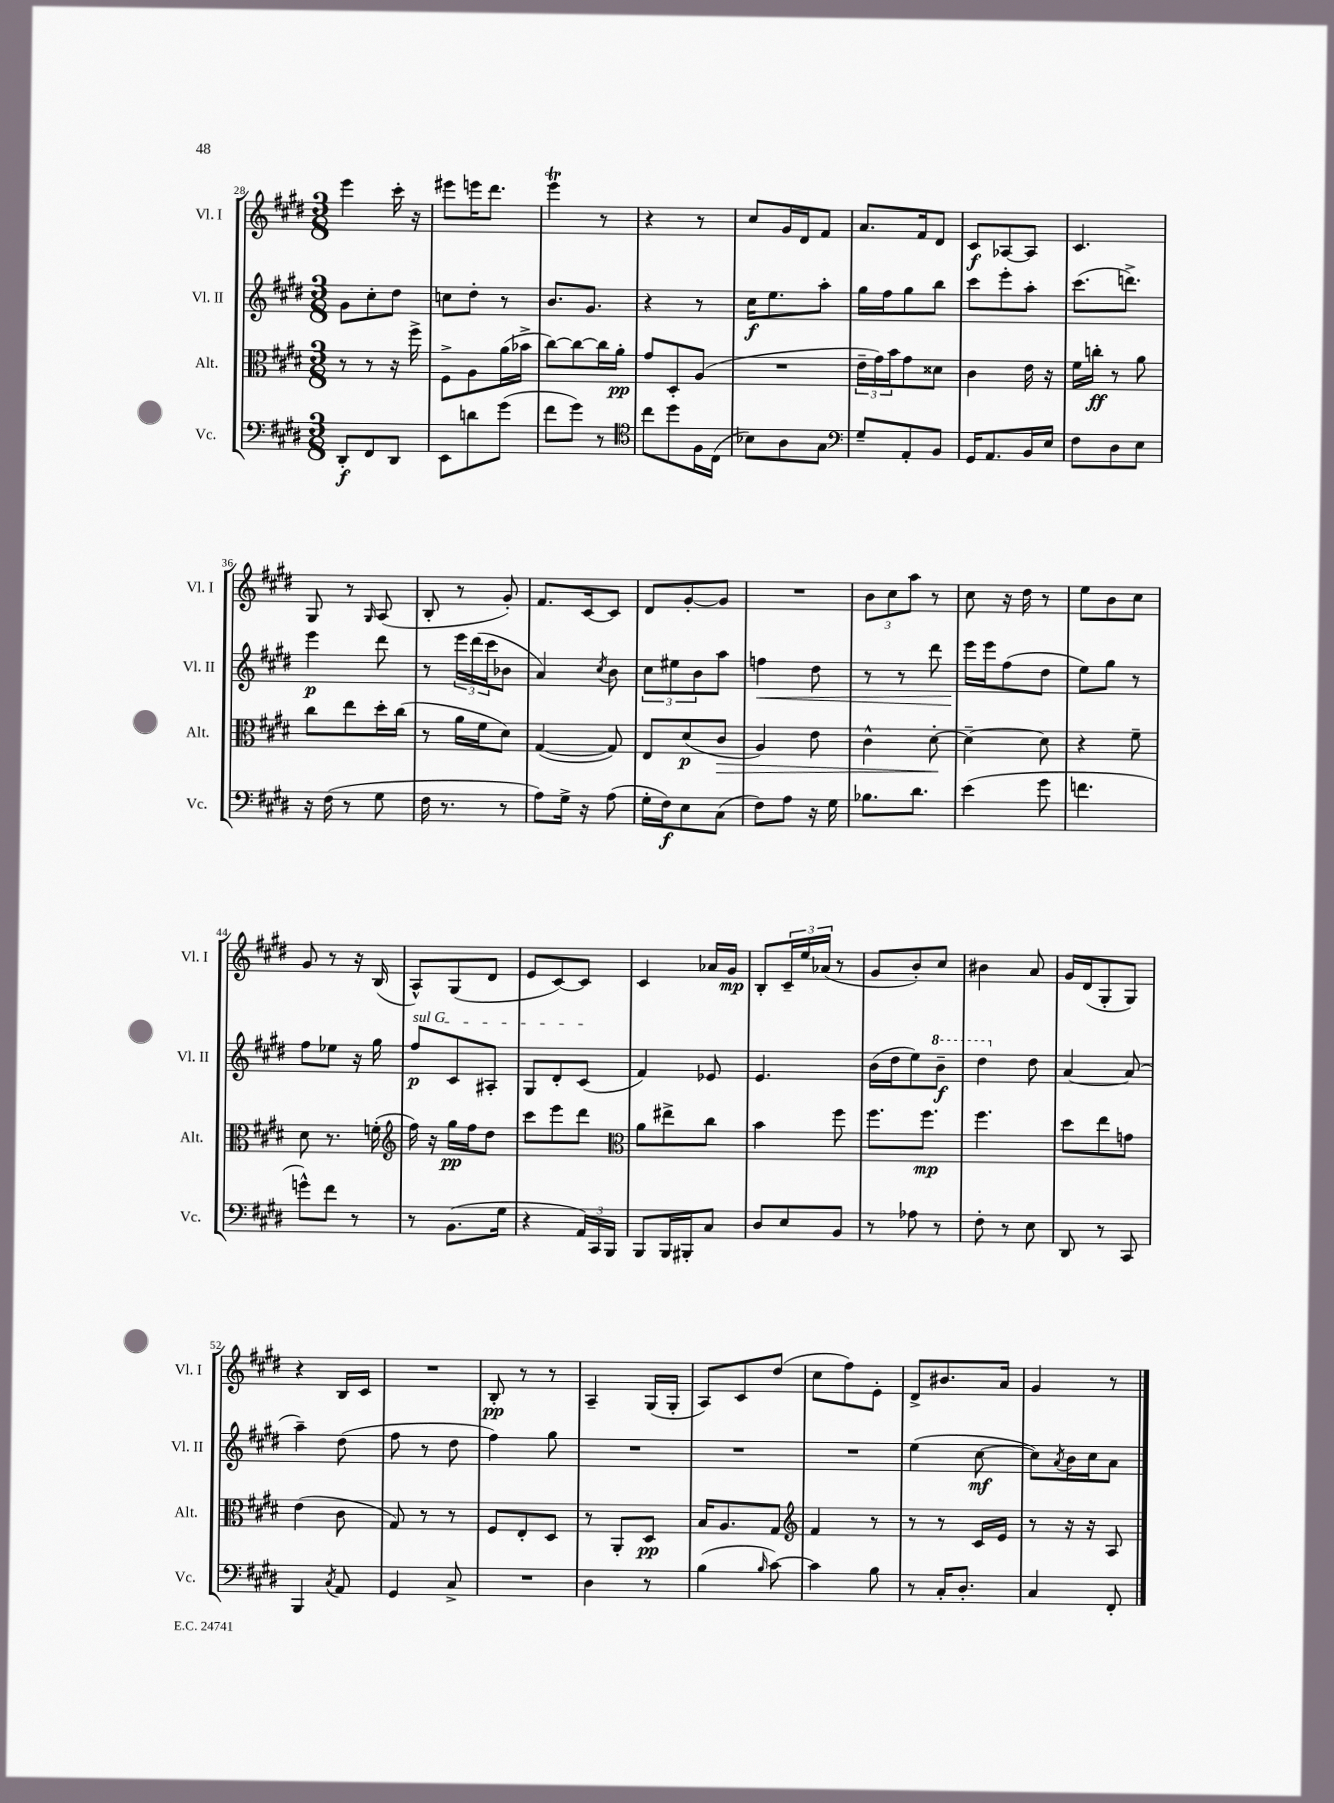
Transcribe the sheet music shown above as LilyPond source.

<<
\new StaffGroup <<
\new Staff = "s0" \with { instrumentName = "Vl. I" shortInstrumentName = "Vl. I" } {
    \clef treble \key e \major \numericTimeSignature \time 3/8
    e'''4 cis'''16-. r16 |
    eis'''8 e'''16 dis'''8. |
    e'''4\trill r8 |
    r4 r8 |
    cis''8 gis'16 dis'16 fis'8 |
    a'8. fis'16 dis'8 |
    cis'8\f aes8~ aes8 |
    cis'4. |
    gis8 r8 \grace { gis16 } a8( |
    b8-. r8 gis'8-.) |
    fis'8. cis'16~ cis'8 |
    dis'8 gis'8~-. gis'8 |
    R4. |
    \tuplet 3/2 { b'8 cis''8 a''8 } r8 |
    cis''8 r16 dis''16 r8 |
    e''8 b'8 cis''8 |
    gis'8 r8 r16 b16( |
    a8-^) gis8( dis'8 |
    e'8 cis'8~) cis'8 |
    cis'4 aes'16 gis'16\mp |
    b8-. \tuplet 3/2 { cis'16-- e''16 aes'16( } r8 |
    gis'8 b'8-.) cis''8 |
    bis'4 a'8 |
    gis'16 dis'16( gis8-. gis8) |
    r4 b16 cis'16 |
    R4. |
    b8-.\pp r8 r8 |
    a4-- gis16( gis16-. |
    a8) cis'8 dis''8( |
    cis''8 fis''8) e'8-. |
    dis'8-> bis'8. a'16 |
    gis'4 r8 \bar "|." |
}
\new Staff = "s1" \with { instrumentName = "Vl. II" shortInstrumentName = "Vl. II" } {
    \clef treble \key e \major \numericTimeSignature \time 3/8
    gis'8 cis''8-. dis''8 |
    c''8 dis''8-. r8 |
    b'8. gis'8. |
    r4 r8 |
    cis''16\f e''8. a''8-. |
    gis''16 fis''16 gis''8 b''8 |
    cis'''8 e'''8-. a''8-. |
    cis'''8.( d'''8.->) |
    e'''4\p dis'''8 |
    r8 \tuplet 3/2 { e'''16 dis'''16( cis'''16 } bes'8 |
    a'4) \acciaccatura { cis''8 } b'8 |
    \tuplet 3/2 { cis''8 eis''8 b'8 } a''8 |
    f''4\< dis''8 |
    r8 r8 dis'''8 |
    e'''16\! e'''16 fis''8( dis''8 |
    e''8) gis''8 r8 |
    fis''8 ees''8 r16 gis''16 |
    \once \override TextSpanner.bound-details.left.text = \markup { \italic "sul G" } fis''8\p\startTextSpan cis'8 ais8-. |
    gis8 dis'8-. cis'8\stopTextSpan( |
    fis'4) ees'8 |
    e'4. |
    b'16( dis''16 e''8) \ottava #1 b''8--\f |
    dis'''4 \ottava #0 dis''8 |
    a'4~ a'8( |
    a''4--) dis''8( |
    fis''8 r8 dis''8 |
    fis''4) gis''8 |
    R4. |
    R4. |
    R4. |
    e''4( cis''8~\mf |
    cis''8) \acciaccatura { a'8 } b'16 cis''16 a'8 \bar "|." |
}
\new Staff = "s2" \with { instrumentName = "Alt." shortInstrumentName = "Alt." } {
    \clef alto \key e \major \numericTimeSignature \time 3/8
    r8 r8 r16 fis''16-> |
    fis8-> a8 a'16( bes'16-> |
    cis''8~) cis''8~ cis''16 a'16-.\pp |
    gis'8 dis8-. a8( |
    R4. |
    \tuplet 3/2 { e'16-- gis'16) b'16 } gis'8 disis'8 |
    cis'4 e'16 r16 |
    fis'16 c''16-.\ff r8 a'8 |
    cis''8 e''8 dis''16-. cis''16( |
    r8 a'16 fis'16 dis'8) |
    gis4~( gis8) |
    e8 dis'8\p( cis'8\> |
    a4) e'8 |
    cis'4-^ dis'8~-.\! |
    dis'4~-- dis'8 |
    r4 fis'8-- |
    dis'8 r8. f'16-.( |
    \clef treble fis''16) r16 gis''16\pp fis''16 dis''8 |
    cis'''8 e'''8 dis'''8 |
    \clef alto a'8 eis''8-> cis''8 |
    b'4 fis''8 |
    fis''8. fis''8.\mp |
    fis''4. |
    dis''8 e''8 g'8 |
    e'4( cis'8 |
    gis8) r8 r8 |
    fis8 e8-. dis8 |
    r8 a,8-. dis8\pp |
    b16 a8. gis8 |
    \clef treble fis'4 r8 |
    r8 r8 cis'16 e'16 |
    r8 r16 r16 a8 \bar "|." |
}
\new Staff = "s3" \with { instrumentName = "Vc." shortInstrumentName = "Vc." } {
    \clef bass \key e \major \numericTimeSignature \time 3/8
    dis,8-.\f fis,8 dis,8 |
    e,8 d'8 gis'8( |
    fis'8 gis'8) r8 |
    \clef tenor cis''8 dis''8 fis16 cis16( |
    bes8) a8 gis8 |
    \clef bass gis8-- a,8-. b,8 |
    gis,16 a,8. b,16 e16 |
    fis8 dis8 e8 |
    r16 fis16( r8 gis8 |
    fis16 r8. r8 |
    a8) gis16-> r16 a8( |
    gis16-. fis16\f) e8 cis8( |
    fis8) a8 r16 gis16 |
    bes8. dis'8. |
    e'4( gis'8 |
    f'4. |
    g'8-^) fis'8 r8 |
    r8 b,8.( gis16 |
    r4 \tuplet 3/2 { a,16) cis,16 b,,16 } |
    b,,8 b,,16 bis,,16-. cis8 |
    dis8 e8 b,8 |
    r8 aes8 r8 |
    fis8-. r8 e8 |
    dis,8 r8 cis,8 |
    b,,4 \acciaccatura { cis8 } a,8 |
    gis,4 cis8-> |
    R4. |
    dis4 r8 |
    b4( \grace { b16 } cis'8~) |
    cis'4 b8 |
    r8 cis16-. dis8.-. |
    cis4 fis,8-. \bar "|." |
}
>>
>>
\layout { \context { \Score currentBarNumber = #28 } }
